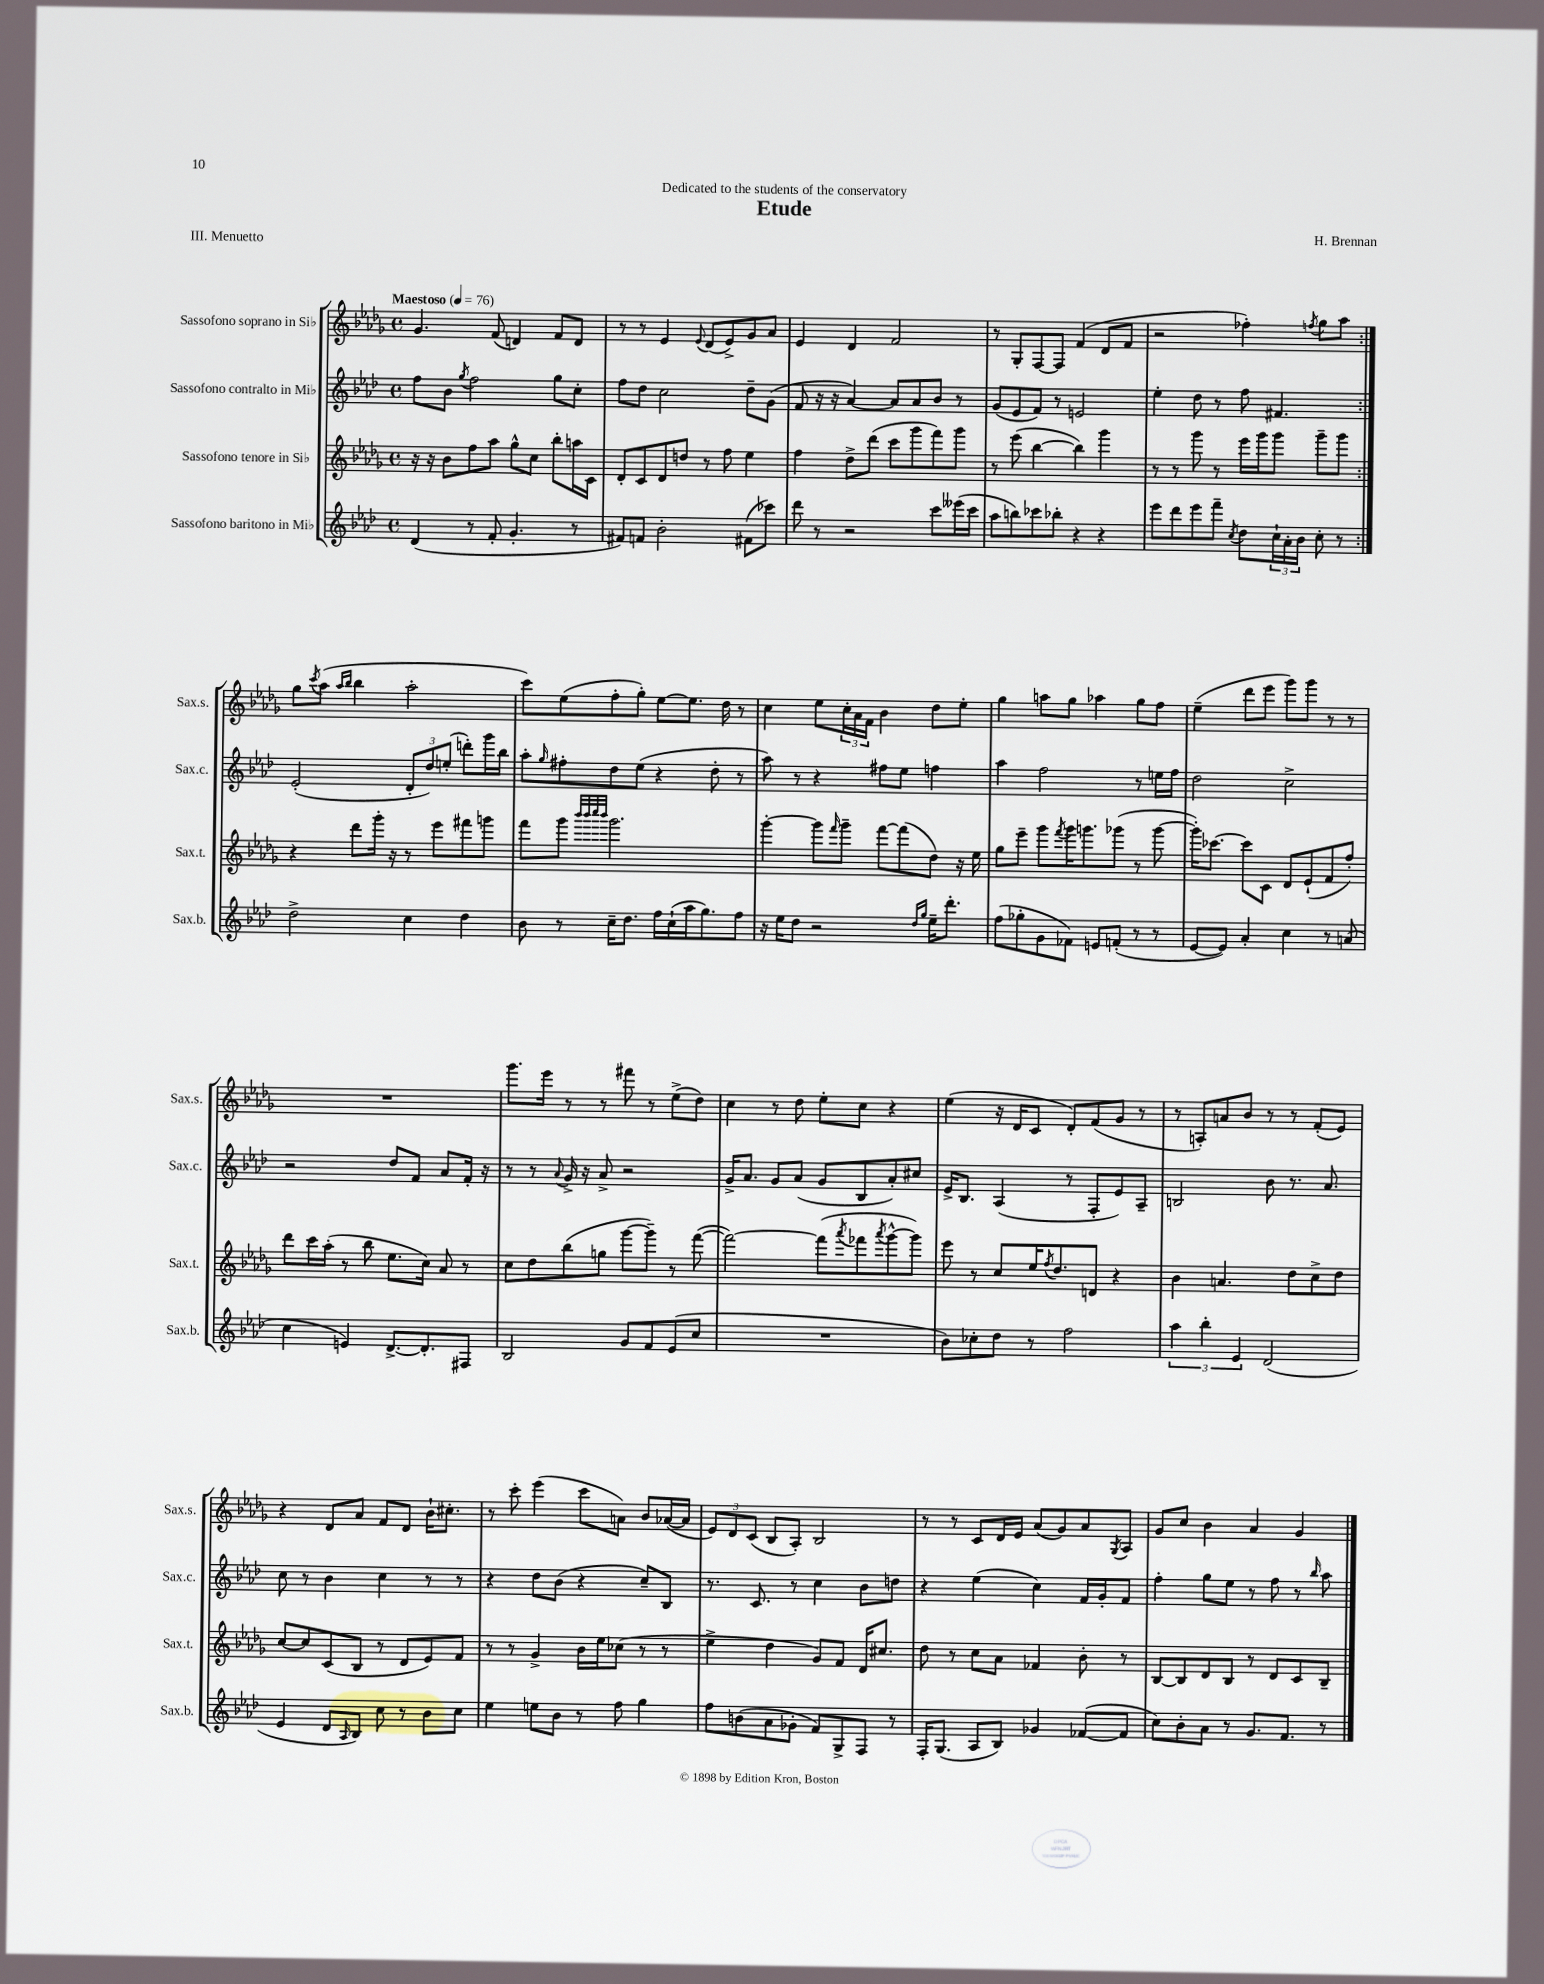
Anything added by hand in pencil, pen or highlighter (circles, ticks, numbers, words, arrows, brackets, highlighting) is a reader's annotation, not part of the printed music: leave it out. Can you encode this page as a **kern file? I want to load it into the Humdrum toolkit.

**kern	**kern	**kern	**kern
*part4	*part3	*part2	*part1
*staff4	*staff3	*staff2	*staff1
*I"Sassofono baritono in Mi♭	*I"Sassofono tenore in Si♭	*I"Sassofono contralto in Mi♭	*I"Sassofono soprano in Si♭
*I'Sax.b.	*I'Sax.t.	*I'Sax.c.	*I'Sax.s.
*clefG2	*clefG2	*clefG2	*clefG2
*k[b-e-a-d-]	*k[b-e-a-d-g-]	*k[b-e-a-d-]	*k[b-e-a-d-g-]
*M4/4	*M4/4	*M4/4	*M4/4
*met(c)	*met(c)	*met(c)	*met(c)
*MM76	*MM76	*MM76	*MM76
=1	=1	=1	=1
!	!	!	!LO:TX:a:B:t=Maestoso
(4d-/	16r	8ff\L	4.g-/
.	16r	.	.
.	8b-\L	8b-\J	.
.	.	8qgg/	.
8r	8ff\	2ff\	.
8f'/	8aa-\J	.	(8f/
4.g'/	8gg-^^\L	.	4dn/)
.	8cc\J	.	.
.	8bb-'\L	8gg\L	8f/L
8r	16aan\L	8cc'\J	8d/J
.	16c\JJ	.	.
=2	=2	=2	=2
8f#X/L)	8d-'/L	8ff\L	8r
8fn/J	8c/	8dd-\J	8r
2b-'\	8d-/	2cc\	4e-/
.	8ddn/J	.	.
.	.	.	8qqe-/
.	8r	.	(8d-/L
.	8ff\	.	8e-^/)
(8f#X\L	4ee-\	8dd-~\L	8g-/
8ccc-X\J)	.	(8g\J	8a-/J
=3	=3	=3	=3
8ddd-\	4ff\	8f/	4e-/
8r	.	16r	.
.	.	16r	.
2r	8dd-^\L	[4a-/)	4d-/
.	(8ddd-\J	.	.
.	8ccc\L	8a-/L]	2f/
.	8ggg-\	8a-/	.
8ccc\L	8fff\)	8b-/J	.
(16eee--X\L	8ggg-\J	8r	.
16ccc\JJ	.	.	.
=4	=4	=4	=4
8aa-\L	8r	(8g/L	8r
8bbn\)	(8eee-\	8e-/	8G-'/L
8ccc-X\	[4bb-\	8f/J)	[8F/
8bb-X'\J	.	8r	8F/J]
4r	4bb-\])	2en/	(4f/
4r	4ggg-\	.	8d-/L
.	.	.	8f/J
=5	=5	=5	=5
8eee-\L	8r	4ee-'\	2r
8ddd-\	8r	.	.
8eee-\	8ggg-\	8dd-\	.
8fff~\J	8r	8r	.
8qcc/	.	.	.
8dd-\L	16eee-\LL	8ff\	4ff-X'\)
.	16ggg-\J	.	.
24cc`\L	8ggg-\J	4.f#X/	.
24a-'\	.	.	.
24b-\JJ	.	.	.
.	.	.	8qffn/
8cc'\	8ggg-~\L	.	8gg-\L
8r	8ggg-\J	.	8aa-\J
!!LO:LB:g=z
=6:|!	=6:|!	=6:|!	=6:|!
2dd-^\	4r	(2e-'/	8gg-\L
.	.	.	8qccc/
.	.	.	(8aa-\J
.	.	.	16qqaa-/LL
.	.	.	16qqbb-/JJ
.	8ddd-\L	.	4bb-\
.	16ggg-'\Jk	.	.
.	16r	.	.
4cc\	8r	12d-'/L	2aa-'\
.	.	12dd-/)	.
.	8eee-\L	.	.
.	.	(12een'/J	.
4dd-\	8fff#X\	8dddn'\L)	.
.	8gggn\J	16ggg\L	.
.	.	16bb-\JJ	.
=7	=7	=7	=7
8b-\	8fff\L	8aa-'\L	8ccc\L)
.	.	16qqgg/	.
8r	8ggg-\J	8ff#X'\	(8ee-\
.	32qqbbb-/LLL	.	.
.	32qqbbb-/	.	.
.	32qqcccc/	.	.
.	32qqbbb-/JJJ	.	.
16cc~\KL	2.ggg-\	8dd-\	8ff'\
8.dd-\J	.	.	.
.	.	(8ee-\J	8gg-'\J)
16ff\LL	.	4r	[8ee-\L
(16cc`\	.	.	.
16aa-\J	.	.	8.ee-\J]
8.gg\)	.	.	.
.	.	8dd-'\	.
.	.	.	16dd-\
8ff\J	.	8r	8r
=8	=8	=8	=8
16r	[4ggg-'\	8aa-\)	4cc\
16ee-\KL	.	.	.
8dd-\J	.	8r	.
2r	8ggg-\L]	4r	8ee-\L
.	16qqfff/	.	.
.	8ggg-~\J	.	24cc'\L
.	.	.	24a-\
.	.	.	24f\JJ
.	[8fff\L	8ff#X\L	4b-\
.	(8fff\]	8ee-\J	.
16qqdd-/LL	.	.	.
16qqgg/JJ	.	.	.
16ee-~\KL	8dd-\J)	4ffn\	8dd-\L
8.ddd-'\J	.	.	.
.	16r	.	8ee-'\J
.	16ee-\	.	.
=9	=9	=9	=9
(8ff\L	8gg-\L	4aa-\	4gg-\
8gg-X'\	8eee-~\J	.	.
8g\	8ggg-\L	2ff\	8aan\L
.	8qfff/	.	.
8f-X\J)	16ggg-\K	.	8gg-\J
.	8.gggn\	.	.
8en/L	.	.	4aa-X\
(8fn'/J	(8ggg-X\J	.	.
8r	8r	8r	8gg-\L
8r	[8ggg-\	16een\LL	8ff\J
.	.	16ff\JJ	.
=10	=10	=10	=10
[8e-/L	16ggg-'\KL])	2dd-\	(4ee-~\
.	[8.ccc-X\J	.	.
8e-/J])	.	.	.
4a-'/	8ccc-\L]	.	8ddd-\L
.	8c\J	.	8eee-\J
4cc\	8d-/L	2cc^\	8ggg-\L)
.	(8e-`/	.	8ggg-\J
8r	8f/	.	8r
(8an/	8ff'/J)	.	8r
!!LO:LB:g=z
=11	=11	=11	=11
4cc\	8ddd-\L	2r	1r
.	16ccc\L	.	.
.	(16aa-'\JJ	.	.
4en/)	8r	.	.
.	8bb-\	.	.
[8.d-^/L	8.ee-\L	8dd-/L	.
.	.	8f/J	.
8.d-'/]	16cc\Jk)	.	.
.	8a-/	8a-/L	.
8F#X/J	8r	16f'/Jk	.
.	.	16r	.
=12	=12	=12	=12
2B-/	8cc\L	8r	8.ggg-\L
.	8dd-\	8r	.
.	.	.	16eee-\Jk
.	.	8qqa-/	.
.	(8bb-\	16g^/	8r
.	.	16r	.
.	8ggn\J	8a-^/	8r
8g/L	[8ggg-\L	2r	8fff#X\
8f/	8ggg-~\J])	.	8r
(8e-/	8r	.	(8ee-^\L
8cc/J	([8fff\	.	8dd-\J)
=13	=13	=13	=13
1r	2fff\_)	16g^/KL	4cc\
.	.	8.a-/J	.
.	.	8g/L	8r
.	.	(8a-/J	8dd-\
.	(8fff\L]	8g/L	8ee-'\L
.	8qaaa-/	.	.
.	8fff-X\	8B-/	8cc\J
.	8qaaa-/	.	.
.	[8ggg-^^\	8a-'/)	4r
.	8ggg-\J])	8cc#X/J	.
=14	=14	=14	=14
8b-\L)	8eee-\	16e-^/KL	(4ee-\
.	.	8.B-/J	.
8cc-X'\	8r	.	.
8dd-\J	8cc/L	(4A-/	16r
.	.	.	16d-/KL
8r	16ee-/K	.	8c/J
.	8qff/	.	.
.	8.dd-/	.	.
2ff\	.	8r	8d-'/L)
.	8dn/J	8F'/L	(8f/
.	4r	8e-/)	8g-/J
.	.	8A-~/J	8r
=15	=15	=15	=15
6aa-\	4b-\	2Bn/	8r
.	.	.	8An'/L)
6bb-'\	.	.	.
.	4.an/	.	8an/
6e-/	.	.	.
.	.	.	8b-/J
(2d-/	.	8b-\	8r
.	8dd-\L	8.r	8r
.	8cc^\	.	(8f'/L
.	.	8.a-/	.
.	8dd-\J	.	8e-/J)
!!LO:LB:g=z
=16	=16	=16	=16
4e-/	[8cc/L	8cc\	4r
.	8cc/]	8r	.
8d-/L	(8c/	4b-\	8d-/L
16qqA-/	.	.	.
8B-/J)	8B-/J	.	8a-/J
8cc\	8r	4cc\	8f/L
8r	8d-/L	.	8d-/J
8b-\L	8e-/)	8r	16b-`\KL
.	.	.	8.cc#X'\J
8cc\J	8f/J	8r	.
=17	=17	=17	=17
4ee-\	8r	4r	8r
.	8r	.	8ccc'\
8een\L	4g-^/	8dd-\L	(4eee-\
8b-\J	.	(8b-\J	.
8r	16b-\LL	4r	8ccc\L
.	16ee-\J	.	.
8ff\	(8cc-X\J	.	8an\J)
4gg\	8r	8cc~/L)	8b-/L
.	8r	8B-/J	([16a-X/L
.	.	.	16a-/JJ]
=18	=18	=18	=18
8ff\L	4ee-^\	8.r	12e-/L)
.	.	.	12d-/
(8bn\	.	.	.
.	.	.	(12c/J
.	.	8.c/	.
8a-\	4dd-\	.	8B-/L
8g-X'\J	.	8r	8A-'/J)
8f/L)	8g-/L)	4cc\	2B-/
8G^/	8f/J	.	.
8F/J	16d-/KL	8b-\L	.
.	8.cc#X/J	.	.
8r	.	8ddn\J	.
=19	=19	=19	=19
16F'/KL	8dd-\	4r	8r
(8.G/J	.	.	.
.	8r	.	8r
8A-/L	8cc\L	(4ee-\	8c/L
8B-/J)	8a-\J	.	16d-/L
.	.	.	16e-/JJ
4g-X/	4f-X/	4cc\)	(8a-/L
.	.	.	8g-/)
([8f-X/L	8b-'\	16f/LL	8a-/
.	.	16g'/J	.
.	.	.	8qG-/
8f-/J]	8r	8f/J	8A-/J
=20	=20	=20	=20
8cc\L)	[8B-/L	4ff'\	8g-/L
8b-'\	8B-/]	.	8cc/J
8a-\J	8d-/	8gg\L	4b-\
8r	8B-/J	8ee-\J	.
8.g/L	8r	8r	4a-/
.	8d-/L	8ff\	.
8.f/J	.	.	.
.	8c/	8r	4g-/
.	.	16qqbb-/	.
8r	8B-~/J	8aa-\	.
==	==	==	==
*-	*-	*-	*-
